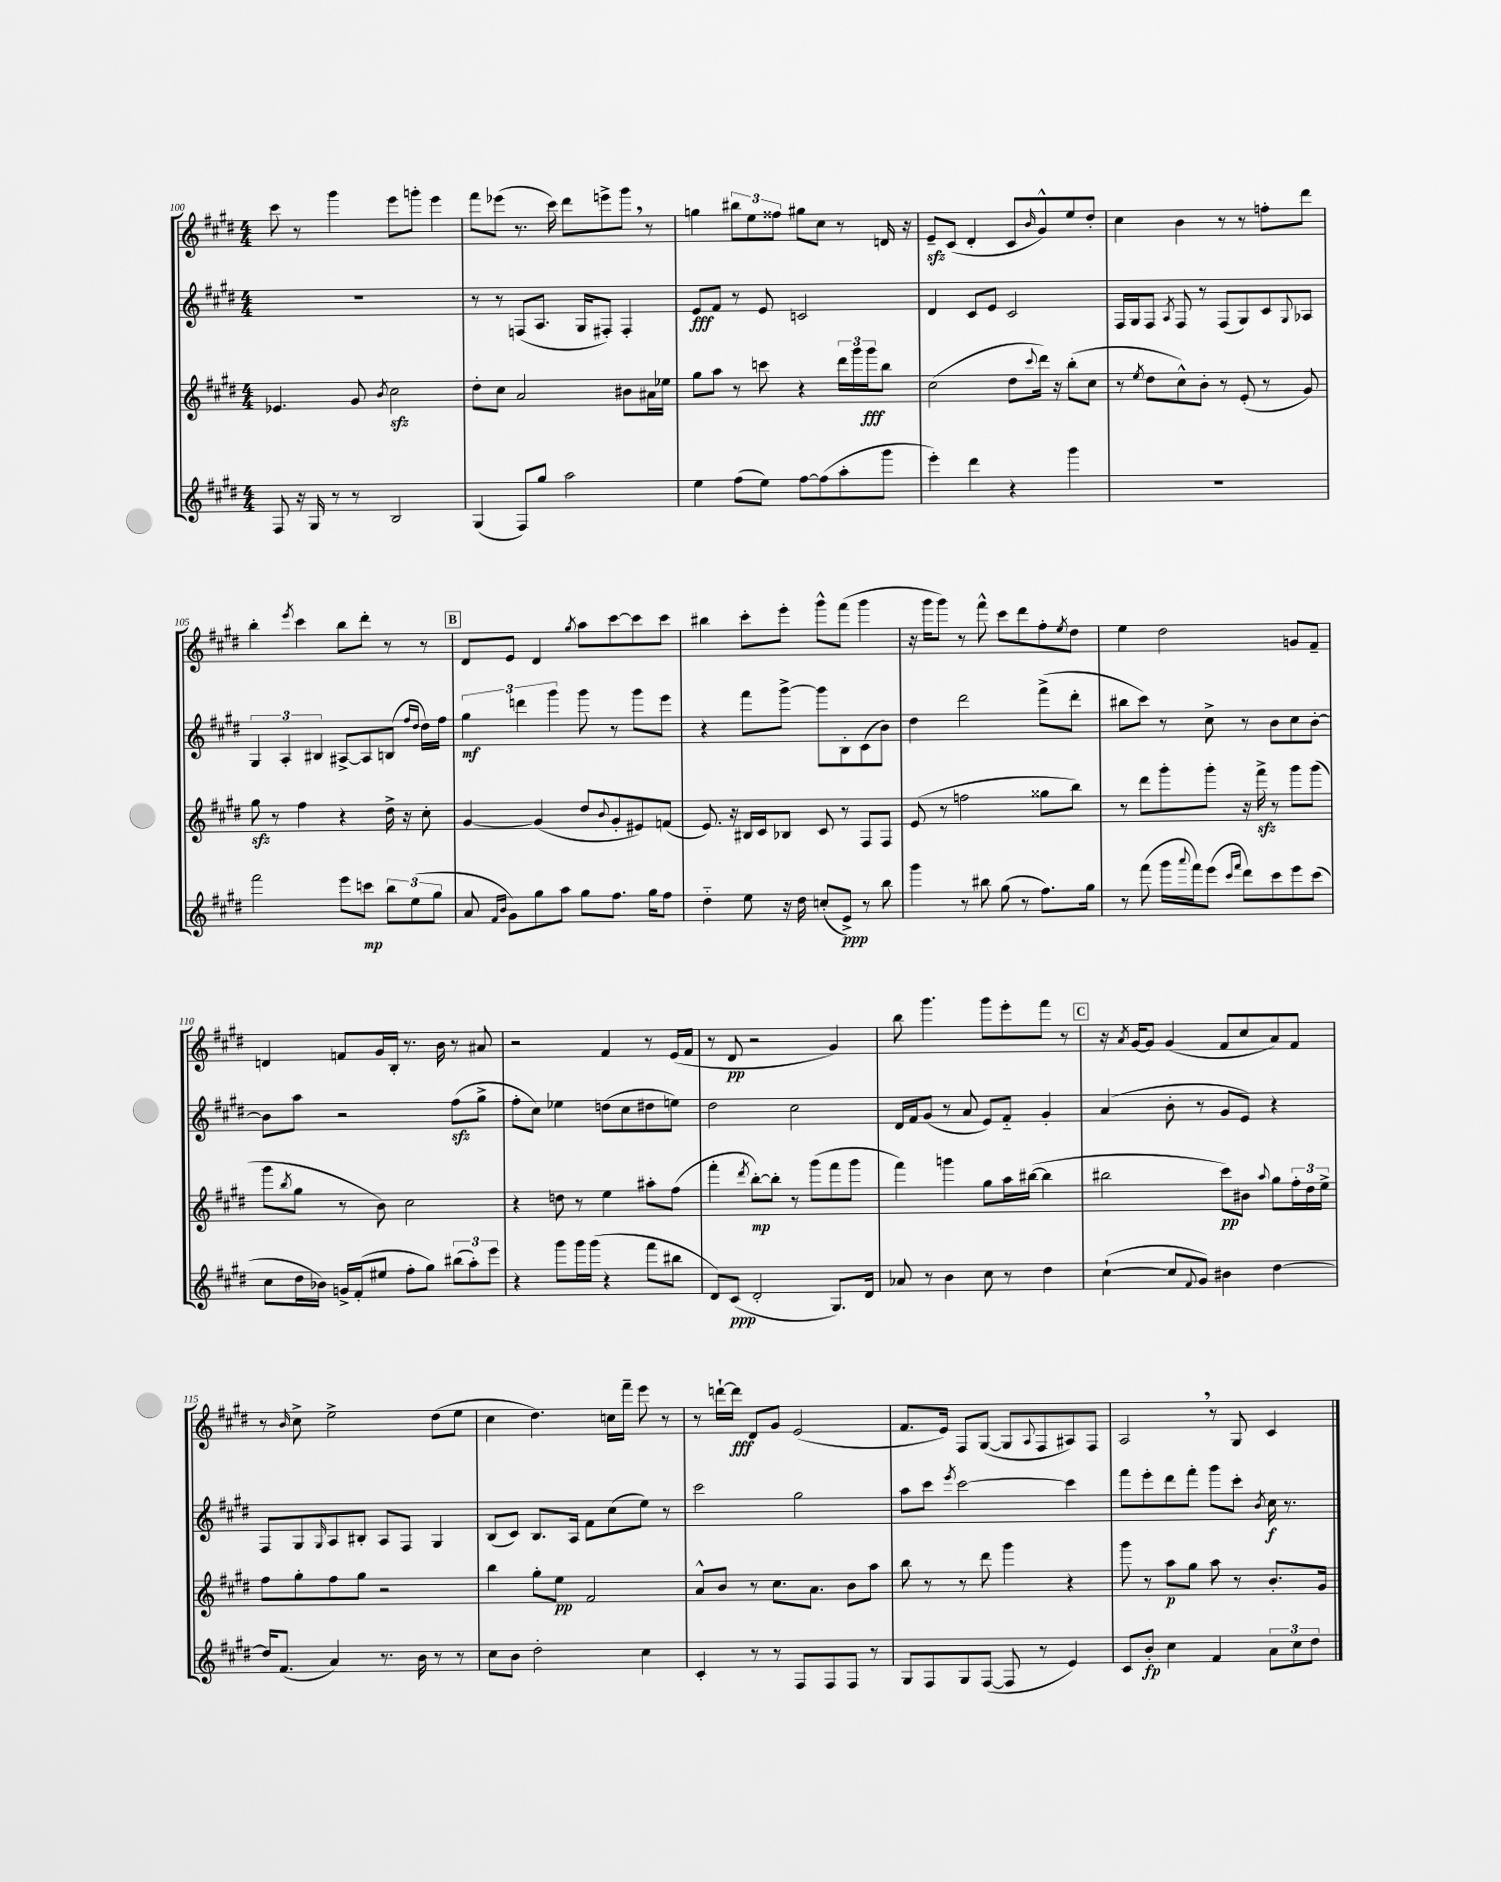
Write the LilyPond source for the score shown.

<<
\new StaffGroup <<
\new Staff = "s0" {
    \clef treble \key e \major \numericTimeSignature \time 4/4
    cis'''8 r8 gis'''4 e'''8 g'''8-. e'''4 |
    fis'''8 ees'''8( r8. cis'''16) dis'''8 e'''8-> gis'''8 \breathe r8 |
    g''4 \tuplet 3/2 { bis''8 e''8 fisis''8 } gis''8 cis''8 r8 d'16 r16 |
    e'8--\sfz cis'8( dis'4-. cis'8 \grace { b'16 } gis'8-^) e''8 dis''8-. |
    cis''4 b'4 r8 r8 f''8-. dis'''8 |
    b''4-. \acciaccatura { e'''8 } cis'''4 b''8 dis'''8-. r8 r8 |
    \mark \markup { \box "B" } dis'8 e'8 dis'4 \acciaccatura { gis''8 } a''8 cis'''8~ cis'''8 cis'''8 |
    bis''4 cis'''8-. e'''8-. gis'''8-^ fis'''8( gis'''4 |
    r16 gis'''16 gis'''8) r8 fis'''8-^ cis'''8 dis'''8 fis''8-. \acciaccatura { e''8 } dis''8 |
    e''4 dis''2 g'8 fis'8-- |
    d'4 f'8 gis'16 b16-. r8. b'16 r8 ais'8 |
    r2 fis'4 r8 e'16( fis'16 |
    r8 dis'8\pp r2 gis'4) |
    b''8 gis'''4. gis'''8 e'''8-. fis'''8 r8 |
    \mark \markup { \box "C" } r16 \acciaccatura { a'8 } gis'16~ gis'8 gis'4( fis'8 cis''8 a'8) fis'8 |
    r8 \grace { b'16 } cis''8-> e''2-> dis''8( e''8 |
    cis''4 dis''4.) c''16 fis'''16-- e'''8 r8 |
    r8 d'''16~-! d'''16\fff dis'8 gis'8 e'2( |
    fis'8. e'16) fis8 gis8~( gis8 \appoggiatura { a8 } fis8 ais8) fis8 |
    a2 \breathe r8 gis8 cis'4 \bar "|." |
}
\new Staff = "s1" {
    \clef treble \key e \major \numericTimeSignature \time 4/4
    R1 |
    r8 r8 f8( a8. gis16 fis8-.) fis4-. |
    e'8\fff fis'8 r8 e'8 c'2 |
    dis'4 cis'8 e'8 cis'2 |
    fis16 gis16 fis8 \acciaccatura { a8 } fis8 r8 fis8( gis8) cis'8 \appoggiatura { gis8 } aes8 |
    \tuplet 3/2 { gis4 a4-. bis4 } ais8~-> ais8 b8( \grace { fis''16 dis''16 } dis''16) fis''16 |
    \mark \markup { \box "B" } \tuplet 3/2 { gis''4\mf d'''4 gis'''4 } gis'''8 r8 gis'''8 e'''8 |
    r4 fis'''8 gis'''8~-> gis'''8 b8-. cis'8( b'8) |
    dis''4 dis'''2 fis'''8->( dis'''8-. |
    bis''8 cis'''8) r8 cis''8-> r8 b'8 cis''8 b'8~-. |
    b'8 a''8 r2 fis''8\sfz( gis''8-> |
    fis''8-. cis''8) ees''4 d''8( cis''8 dis''8 e''8) |
    dis''2 cis''2 |
    dis'16 fis'16 gis'8( r8 a'8 e'8) fis'8-_ gis'4-. |
    \mark \markup { \box "C" } a'4( b'8-. r8 gis'8 e'8) r4 |
    fis8 gis8 \grace { gis16 } a8 bis8-. a8 fis8 gis4 |
    b8( cis'8) b8. a16 fis'8 cis''8( e''8) r8 |
    cis'''2 gis''2 |
    a''8 cis'''8 \acciaccatura { e'''8 } cis'''2~ cis'''4 |
    fis'''8 e'''8-. dis'''8 fis'''8-. gis'''8 cis'''8-. \acciaccatura { b'8 } cis''16\f r8. \bar "|." |
}
\new Staff = "s2" {
    \clef treble \key e \major \numericTimeSignature \time 4/4
    ees'4. gis'8 \acciaccatura { b'8 } cis''2\sfz |
    dis''8-. cis''8 a'2 bis'8 ais'16 ees''16 |
    gis''8 a''8 r8 c'''8 r4 \tuplet 3/2 { dis'''16 gis'''16 gis'''16\fff } b''8 |
    cis''2( dis''8 \appoggiatura { cis'''8 } dis'''16) r16 b''8-.( cis''8 |
    r8 \acciaccatura { e''8 } dis''8 cis''8-^) b'8-. r8 e'8-.( r8 gis'8) |
    gis''8\sfz r8 fis''4 r4 dis''16-> r16 cis''8-. |
    \mark \markup { \box "B" } gis'4~ gis'4( dis''8 \appoggiatura { b'8 } gis'8-. eis'8) f'8( |
    e'8.) r16 bis16 cis'16 bes8 cis'8 r8 fis8 fis8 |
    e'8( r8 f''2 gisis''8 b''8) |
    r8 dis'''8 gis'''8-. gis'''8-. r16 fis'''16->\sfz r8 gis'''8 gis'''8( |
    gis'''8 \acciaccatura { b''8 } gis''8 r8 b'8) cis''2 |
    r4 d''8 r8 e''4 ais''8-. fis''8( |
    fis'''4-. \acciaccatura { dis'''8 } b''8~-.\mp) b''8-. r8 gis'''8( fis'''8 gis'''8 |
    fis'''4) g'''4 gis''8 a''16 bis''16~( bis''4 |
    \mark \markup { \box "C" } bis''2 cis'''8\pp) bis'8 \appoggiatura { a''8 } gis''8 \tuplet 3/2 { fis''16-. dis''16 e''16-> } |
    fis''8 gis''8-. fis''8 gis''8 r2 |
    b''4 gis''8-. e''8\pp fis'2 |
    a'8-^ b'8 r8 cis''8. a'8. b'8 a''8 |
    b''8 r8 r8 dis'''8 gis'''4 r4 |
    gis'''8 r8 a''8\p gis''8 a''8 r8 b'8.-. gis'16 \bar "|." |
}
\new Staff = "s3" {
    \clef treble \key e \major \numericTimeSignature \time 4/4
    fis8 r16 gis16 r8 r8 b2 |
    gis4( fis8) gis''8 a''2 |
    e''4 fis''8( e''8) fis''8~ fis''8( a''8-. gis'''8 |
    e'''4-.) dis'''4 r4 gis'''4 |
    R1 |
    fis'''2 e'''8 c'''8\mp \tuplet 3/2 { b''8 e''8( gis''8 } |
    \mark \markup { \box "B" } a'8 \grace { fis'16 b'16 } gis'8) gis''8 a''8 gis''8 fis''8. gis''16 fis''8 |
    dis''4-_ e''8 r16 dis''16 c''8-.( e'8->\ppp) r8 b''8 |
    gis'''4 r8 bis''8 gis''8( r8 fis''8.) gis''16 |
    r8 fis'''8( gis'''16 \appoggiatura { a'''8 } fis'''16) e'''8( \grace { cis'''16 fis'''16 } dis'''8) cis'''8 e'''8 cis'''8( |
    cis''8 dis''16 bes'16) g'16-> fis'16-.( eis''8 fis''8-. gis''8) \tuplet 3/2 { bis''8( a''8-.) e'''8 } |
    r4 gis'''8 gis'''16 gis'''16( r4 fis'''8 bis''8 |
    dis'8) cis'8\ppp( dis'2-. gis8.) dis'16 |
    aes'8 r8 b'4 cis''8 r8 dis''4 |
    \mark \markup { \box "C" } cis''4~-!( cis''8 \appoggiatura { fis'8 } gis'8) bis'4 dis''4~ |
    dis''16 fis'8.( a'4) r8. b'16 r8 r8 |
    cis''8 b'8 dis''2-. cis''4 |
    cis'4-. r8 r8 fis8 fis8 fis8 r8 |
    gis8 fis8 gis8 fis8~( fis8 r8 e'4) |
    cis'8 b'8-.\fp cis''4 fis'4 \tuplet 3/2 { a'8 cis''8 dis''8 } \bar "|." |
}
>>
>>
\layout { \context { \Score currentBarNumber = #100 } }
